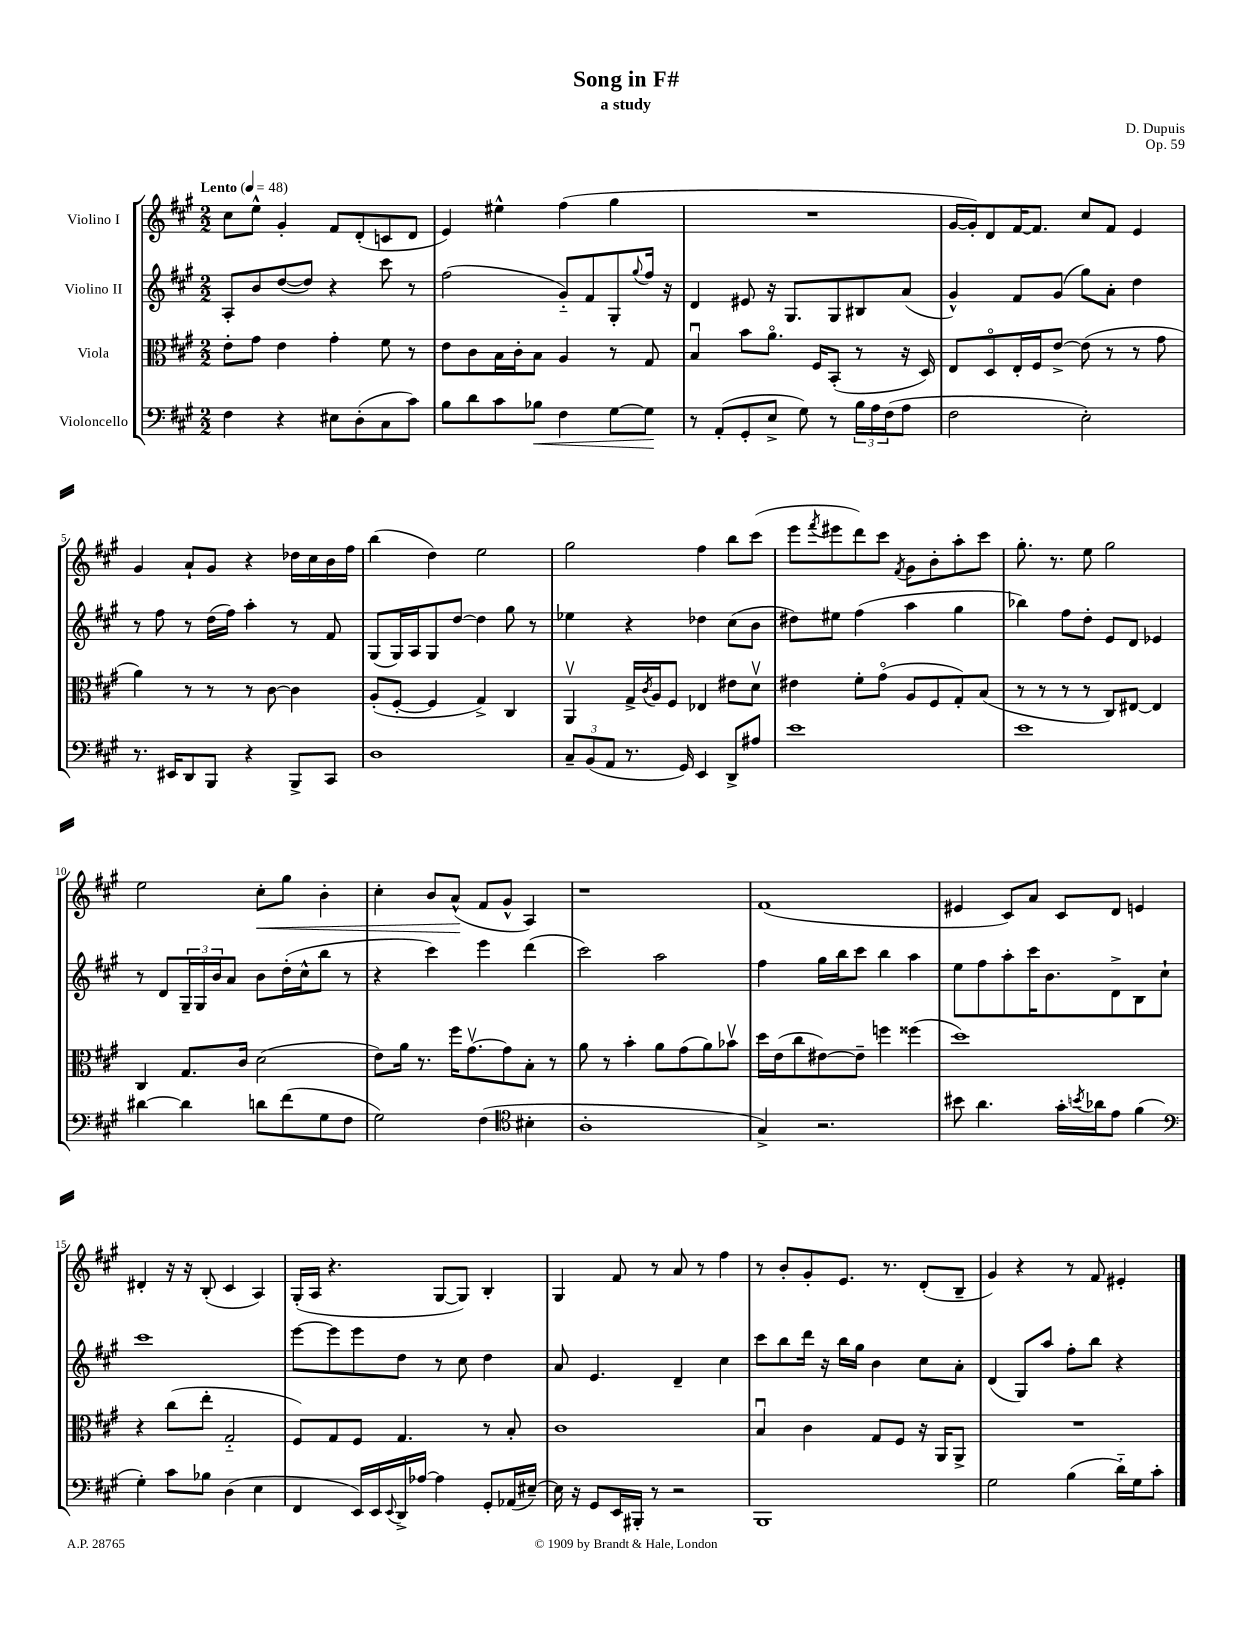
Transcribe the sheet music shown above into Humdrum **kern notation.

**kern	**dynam	**kern	**kern	**kern	**dynam
*part4	*part4	*part3	*part2	*part1	*part1
*staff4	*staff4	*staff3	*staff2	*staff1	*staff1
*I"Violoncello	*	*I"Viola	*I"Violino II	*I"Violino I	*
*clefF4	*	*clefC3	*clefG2	*clefG2	*
*k[f#c#g#]	*	*k[f#c#g#]	*k[f#c#g#]	*k[f#c#g#]	*
*M2/2	*	*M2/2	*M2/2	*M2/2	*
*MM48	*	*MM48	*MM48	*MM48	*
=1	=1	=1	=1	=1	=1
!	!	!	!	!LO:TX:a:B:t=Lento	!
4F#\	.	8e'\L	8A'/L	8cc#\L	.
.	.	8g#\J	8b/	8ee^^\J	.
4r	.	4e\	([8dd/	4g#'/	.
.	.	.	8dd/J])	.	.
8E#X\L	.	4g#'\	4r	8f#/L	.
(8D'\	.	.	.	(8d'/	.
8C#\	.	8f#\	8ccc#\	8cn/	.
8c#\J)	.	8r	8r	8d/J	.
=2	=2	=2	=2	=2	=2
8B\L	.	8e\L	(2ff#\	4e/)	.
8d\	.	8c#\	.	.	.
8c#\	.	16B\L	.	4ee#X^^\	.
.	.	16c#'\J	.	.	.
!	!LO:HP:b	!	!	!	!
8B-X\J	<	8B\J	.	.	.
4F#\	.	4A/	8g#/L)	(4ff#\	.
.	.	.	8f#/	.	.
[8G#\L	.	8r	8G#'/	4gg#\	.
.	.	.	8qqgg#/	.	.
8G#\J]	.	8G#/	16ff#/Jk	.	.
.	.	.	16r	.	.
.	[	.	.	.	.
=3	=3	=3	=3	=3	=3
8r	.	4Bu/	4d/	1r	.
(8AA'/L	.	.	.	.	.
8GG#'/	.	8b\L	8e#X/	.	.
8E^/J	.	8.a\J	16r	.	.
.	.	.	8.G#/L	.	.
8G#\)	.	.	.	.	.
.	.	16F#/KL	.	.	.
8r	.	(8BB'/J	8G#/	.	.
24B\LL	.	8r	8B#X/	.	.
24A\	.	.	.	.	.
(24F#\J	.	.	.	.	.
8A\J	.	16r	(8a/J	.	.
.	.	16D/)	.	.	.
=4	=4	=4	=4	=4	=4
2F#\	.	8E/L	4g#^^/)	[16g#/LL	.
.	.	.	.	16g#'/J])	.
.	.	8D/	.	8d/	.
.	.	16E'/L	8f#/L	[16f#/K	.
.	.	16F#/J	.	8.f#/J]	.
.	.	[8e^/J	(8g#/J	.	.
2E'\)	.	(8e\]	8gg#\L)	8cc#/L	.
.	.	8r	8a'\J	8f#/J	.
.	.	8r	4dd\	4e/	.
.	.	8g#\	.	.	.
!!LO:LB:g=z
=5	=5	=5	=5	=5	=5
8.r	.	4a\)	8r	4g#/	.
.	.	.	8ff#\	.	.
16EE#X/KL	.	.	.	.	.
8DD/	.	8r	8r	8a`/L	.
8BBB/J	.	8r	(16dd\LL	8g#/J	.
.	.	.	16ff#\JJ)	.	.
4r	.	8r	4aa'\	4r	.
.	.	[8c#\	.	.	.
8BBB^/L	.	4c#\]	8r	16dd-X\LL	.
.	.	.	.	16cc#\	.
8CC#/J	.	.	8f#/	16b\	.
.	.	.	.	16ff#\JJ	.
=6	=6	=6	=6	=6	=6
1D	.	(8A'/L	(8G#/L	(4bb\	.
.	.	[8F#'/J	16G#/L)	.	.
.	.	.	16A/J	.	.
.	.	4F#/]	8G#/	4dd\)	.
.	.	.	[8dd/J	.	.
.	.	4G#^/)	4dd\]	2ee\	.
.	.	4C#/	8gg#\	.	.
.	.	.	8r	.	.
=7	=7	=7	=7	=7	=7
12C#~/L	.	4AAv/	4ee-X\	2gg#\	.
(12BB/	.	.	.	.	.
12AA/J	.	.	.	.	.
8.r	.	16G#^/LL	4r	.	.
.	.	8qc#/	.	.	.
.	.	16A/J	.	.	.
.	.	8F#/J	.	.	.
16GG#/)	.	.	.	.	.
4EE/	.	4E-X/	4dd-X\	4ff#\	.
8DD^/L	.	8e#X\L	(8cc#\L	8bb\L	.
8A#X/J	.	8dv\J	8b\J	(8ccc#\J	.
=8	=8	=8	=8	=8	=8
1e	.	4e#X\	8dd#X\L)	8eee\L	.
.	.	.	.	8qfff#/	.
.	.	.	8ee#X\J	8eee#X\	.
.	.	8f#'\L	(4ff#\	8ddd\)	.
.	.	(8g#\J	.	8ccc#\J	.
.	.	.	.	8qf#/	.
.	.	8A/L	4aa\	8g#\L	.
.	.	8F#/	.	8b'\	.
.	.	8G#'/)	4gg#\	8aa'\	.
.	.	(8B/J	.	8ccc#\J	.
=9	=9	=9	=9	=9	=9
1e	.	8r	4bb-X\)	8.gg#'\	.
.	.	8r	.	.	.
.	.	.	.	8.r	.
.	.	8r	8ff#\L	.	.
.	.	8r	8dd'\J	8ee\	.
.	.	8C#/L)	8e/L	2gg#\	.
.	.	[8E#X/J	8d/J	.	.
.	.	4E#/]	4e-X/	.	.
!!LO:LB:g=z
=10	=10	=10	=10	=10	=10
[4d#X\	.	4C#/	8r	2ee\	.
.	.	.	8d/L	.	.
4d#\]	.	8.G#/L	24G#~/L	.	.
.	.	.	24G#/	.	.
.	.	.	24b/J	.	.
.	.	.	8a/J	.	.
.	.	16c#/Jk	.	.	.
!	!	!	!	!	!LO:HP:b
8dn\L	.	(2d\	8b\L	8cc#'\L	<
(8f#\	.	.	(16dd'\L	8gg#\J	.
.	.	.	16cc#^^\J	.	.
8G#\	.	.	8bb\J	4b'\	.
8F#\J	.	.	8r	.	.
=11	=11	=11	=11	=11	=11
2G#\)	.	8e\L)	4r	4cc#'\	.
.	.	16a\Jk	.	.	.
.	.	8.r	.	.	.
.	.	.	4ccc#\)	8b/L	.
.	.	16ff#\KL	.	(8a^^/J	.
.	.	[8.g#v\	.	.	.
(4F#\	.	.	4eee\	8f#/L	[
.	.	8g#\]	.	8g#^^/J	.
*clefC4	*	*	*	*	*
4B#X'\	.	8B'\J	(4ddd\	4A/)	.
.	.	8r	.	.	.
=12	=12	=12	=12	=12	=12
1A'	.	8a\	2ccc#\)	1r	.
.	.	8r	.	.	.
.	.	4b'\	.	.	.
.	.	8a\L	2aa\	.	.
.	.	(8g#\	.	.	.
.	.	8a\)	.	.	.
.	.	8b-Xv\J	.	.	.
=13	=13	=13	=13	=13	=13
4G#^/)	.	16dd\LL	4ff#\	(1f#	.
.	.	(16e\J	.	.	.
.	.	8cc#\	.	.	.
2.r	.	[8e#X\)	16gg#\LL	.	.
.	.	.	16bb\J	.	.
.	.	8e#~\J]	8ccc#\J	.	.
.	.	4ffn\	4bb\	.	.
.	.	(4ff##X\	4aa\	.	.
=14	=14	=14	=14	=14	=14
8b#X\	.	1dd)	8ee\L	4e#X/	.
4.a\	.	.	8ff#\	.	.
.	.	.	8aa'\	8c#/L)	.
.	.	.	16ccc#\K	8a/J	.
.	.	.	8.b\	.	.
16g#'\LL	.	.	.	8c#/L	.
8qbn/	.	.	.	.	.
16a-X\J	.	.	.	.	.
8e\J	.	.	8d^\	8d/J	.
(4f#\	.	.	8B\	4en/	.
.	.	.	8cc#`\J	.	.
!!LO:LB:g=z
=15	=15	=15	=15	=15	=15
*clefF4	*	*	*	*	*
4G#'\)	.	4r	1ccc#	4d#X'/	.
8c#\L	.	(8cc#\L	.	16r	.
.	.	.	.	16r	.
8B-X\J	.	8ee'\J	.	(8B'/	.
(4D\	.	2G#/	.	4c#/	.
4E\	.	.	.	4A/)	.
=16	=16	=16	=16	=16	=16
4FF#/	.	8F#/L)	[8eee\L	(16G#'/LL	.
.	.	.	.	16A/JJ	.
.	.	8G#/	8eee\]	4.r	.
16EE/LL)	.	8F#/J	8eee\	.	.
16EE/	.	.	.	.	.
8qqEE/	.	.	.	.	.
16DD^/	.	4.G#/	8dd\J	.	.
[16A-X/JJ	.	.	.	.	.
4A-\]	.	.	8r	[8G#/L	.
.	.	.	8cc#\	8G#/J])	.
8GG#'/L	.	8r	4dd\	4B'/	.
(16AA-X/L	.	8B'/	.	.	.
[16E#X~/JJ)	.	.	.	.	.
=17	=17	=17	=17	=17	=17
16E#\]	.	1c#	8a/	4G#/	.
16r	.	.	.	.	.
8GG#/L	.	.	4.e/	.	.
16EE/L	.	.	.	8f#/	.
16BBB#X'/JJ	.	.	.	.	.
8r	.	.	.	8r	.
2r	.	.	4d~/	8a/	.
.	.	.	.	8r	.
.	.	.	4cc#\	4ff#\	.
=18	=18	=18	=18	=18	=18
1BBB	.	4Bu/	8ccc#\L	8r	.
.	.	.	8bb\	8b'/L	.
.	.	4c#\	16ddd\Jk	8g#'/	.
.	.	.	16r	.	.
.	.	.	16bb\LL	8.e/J	.
.	.	.	16gg#\JJ	.	.
.	.	8G#/L	4b\	.	.
.	.	.	.	8.r	.
.	.	8F#/J	.	.	.
.	.	16r	8cc#\L	(8d'/L	.
.	.	16AA/KL	.	.	.
.	.	8AA^/J	8a'\J	8B~/J	.
=19	=19	=19	=19	=19	=19
2G#\	.	1r	(4d/	4g#/)	.
.	.	.	8G#/L)	4r	.
.	.	.	8aa/J	.	.
(4B\	.	.	8ff#'\L	8r	.
.	.	.	8bb\J	8f#/	.
16d\LL)	.	.	4r	4e#X'/	.
16G#\J	.	.	.	.	.
8c#'\J	.	.	.	.	.
==	==	==	==	==	==
*-	*-	*-	*-	*-	*-
